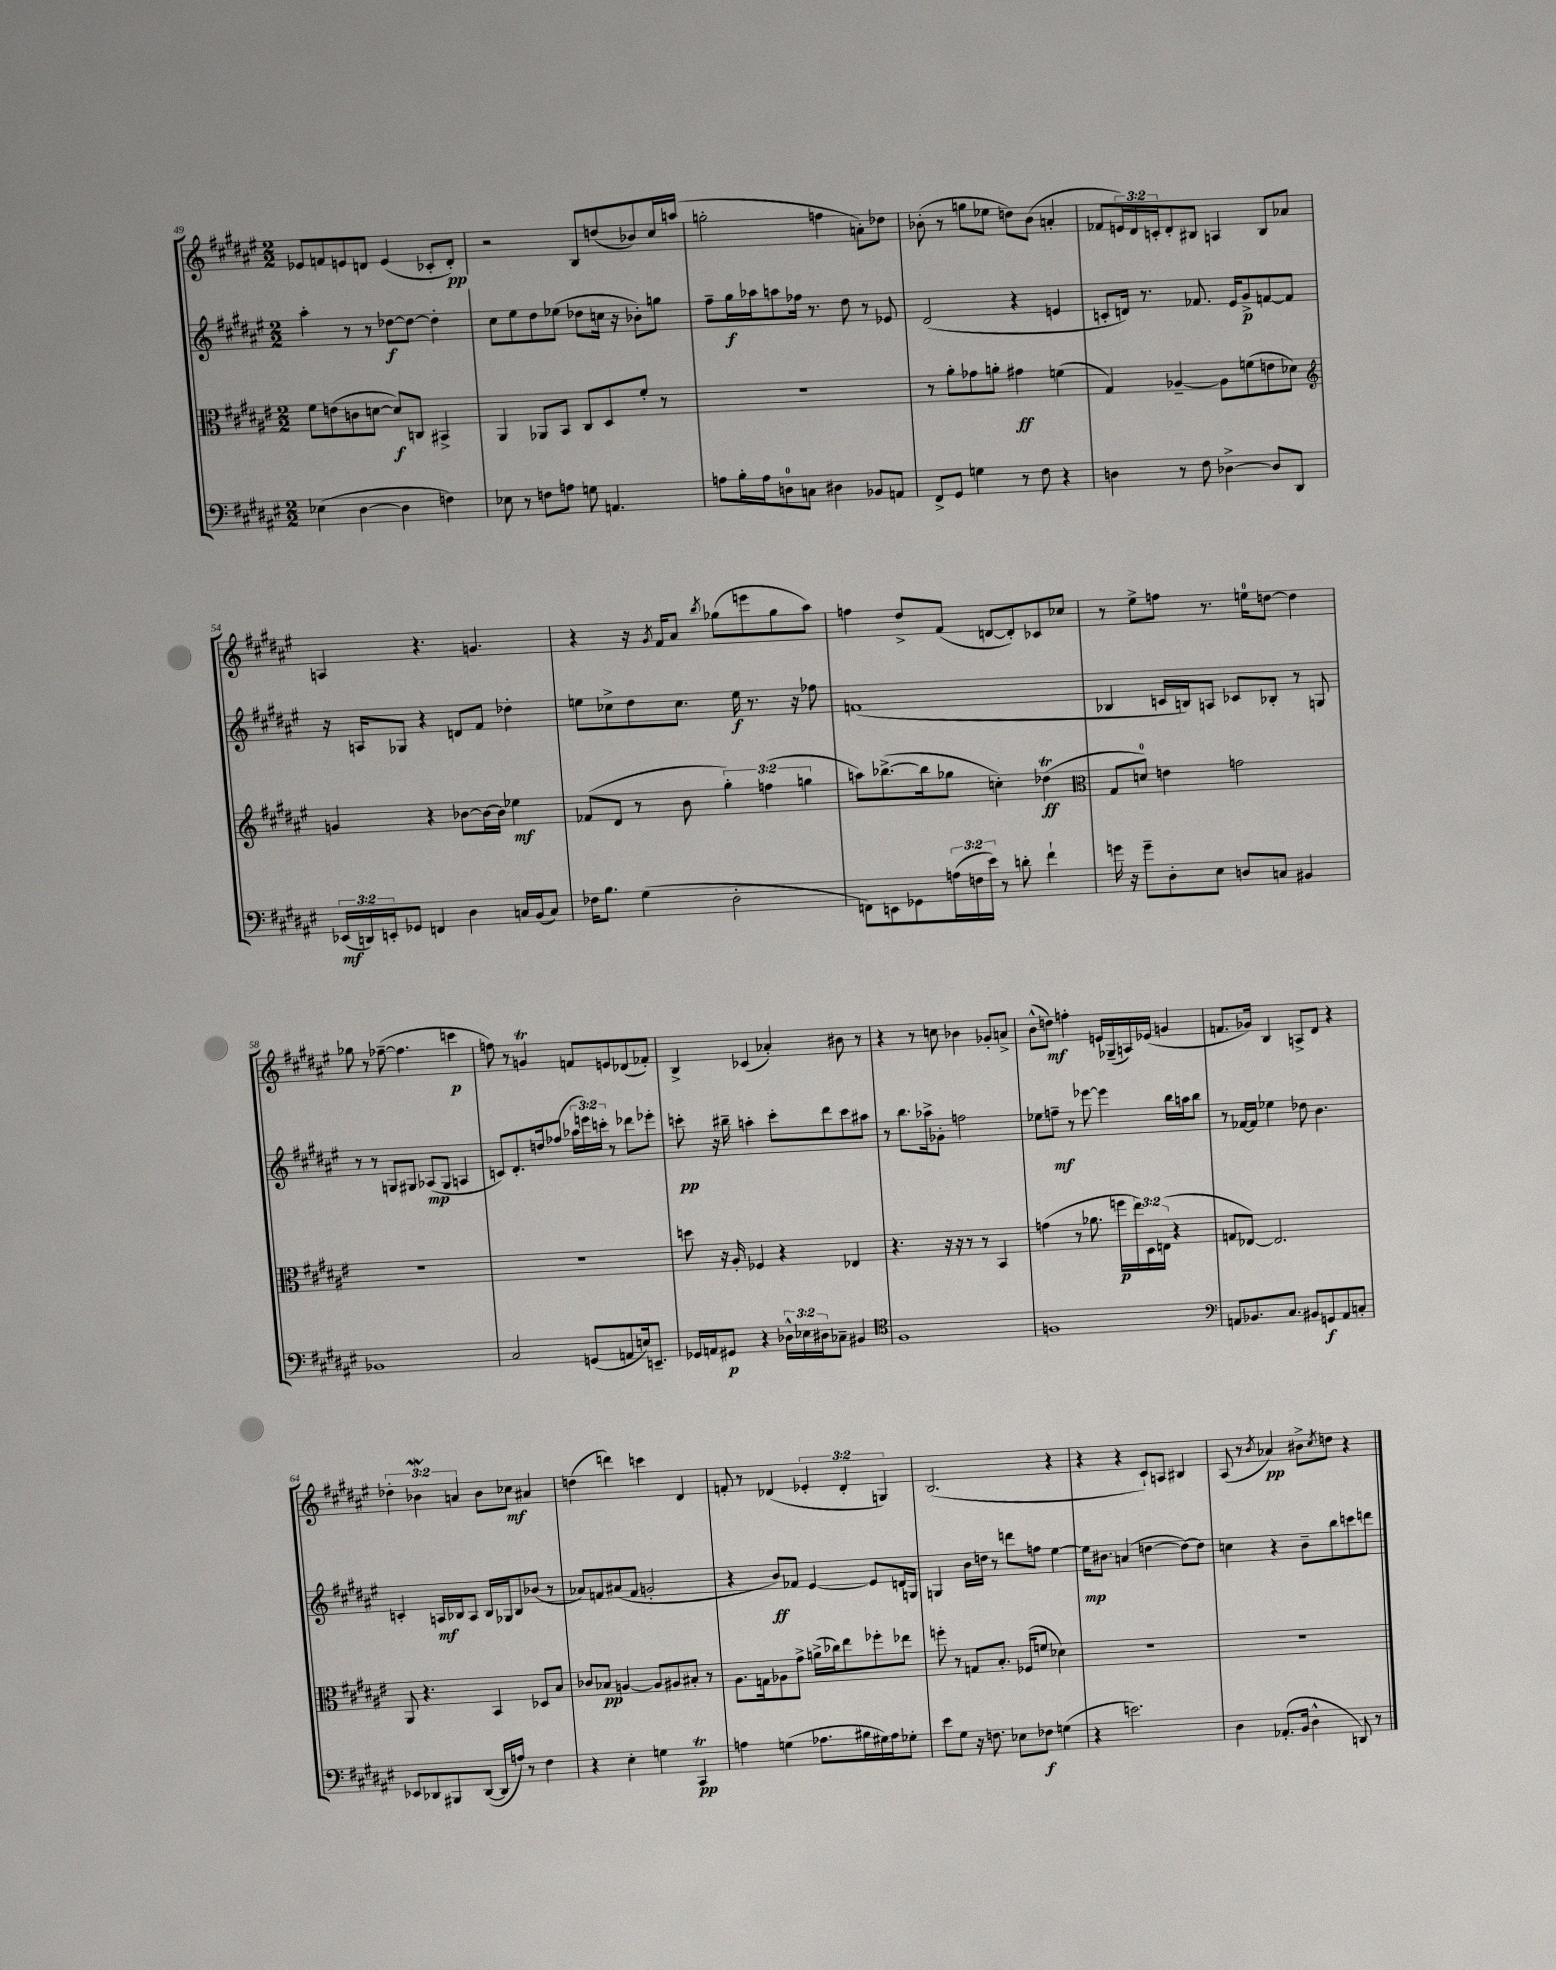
<<
\new StaffGroup <<
\new Staff = "s0" {
    \clef treble \key fis \major \numericTimeSignature \time 2/2 \override Staff.TupletNumber.text = #tuplet-number::calc-fraction-text
    ees'8 f'8 e'8 d'8 e'4( ces'8-. d'8-.\pp) |
    r2 b8 d''8( bes'8) cis''16 a''16( |
    g''2-. f''4 a'8-.) des''8 |
    bes'8-.( r8 g''8 ees''8 d''8) bes'8( a'4-. |
    fes'8 \tuplet 3/2 { e'16) dis'16 c'16-. } dis'8-. bis8 a4 bis8 aes'8 |
    a4 r4. g'4. |
    r4 r16 \acciaccatura { gis'8 } fis'16 ais'8 \acciaccatura { b''8 } ges''8( e'''8 ges''8 ais''8) |
    f''4 dis''8-> fis'8( d'8~ d'8-.) ces'8 ces''8 |
    r8 eis''8-> f''8 r8. e''16-0 d''8~ d''4 |
    ges''8 r8 fes''8~--( fes''4. c'''4\p |
    f''8) r8 g'4\trill f'8 e'8 des'8( fes'8-.) |
    b4-> ces'4( aes'4-.) bis'8 r8 |
    r4 r8 c''8 bes'4 ges'8-. a'8-> |
    b'8-^( d''8\mf) f''4-. e'16 ges16--( a16) ees'16( g'4 |
    f'8. ges'16) b4 a8-> dis'8 r4 |
    \tuplet 3/2 { des''4-. bes'4\mordent a'4 } bes'8 ces''8\mf ais'4 |
    d''4( d'''4) c'''4 dis'4 |
    f'8-. r8 des'4( \tuplet 3/2 { ees'4-. des'4-. g4) } |
    b2.( r4 |
    r4 r4 cis'8-!) a8 bis4 |
    ais8( r8 \acciaccatura { b'8 } aes'4\pp) bis'8-> \acciaccatura { cis''8 } d''8 r4 \bar "|." |
}
\new Staff = "s1" {
    \clef treble \key fis \major \numericTimeSignature \time 2/2 \override Staff.TupletNumber.text = #tuplet-number::calc-fraction-text
    ais''4-. r8 r8 des''8~\f des''8~ des''4-. |
    cis''8 eis''8 dis''8 ees''8( des''8 c''16 r16 bes'8-.) g''8 |
    fis''8-- gis''16\f aes''16 a''8 fes''16 r8. dis''8 r8 ees'8 |
    dis'2( r4 e'4 |
    c'8-. d'16) r8. fes'8. eis'16 gis'8->\p f'8~ f'8 |
    r16 a16 ges8 r4 d'8 fis'8 des''4-. |
    e''8 ces''8-> dis''8 ces''8. e''16\f r8. r16 fes''8 |
    f'1( |
    bes4 c'16 b16) a8 ces'8 bes8-. r8 g8 |
    r8 r8 g8 gis8 aes8\mp( gis8 a4 |
    c'8) dis'8.-. d''16 fes''8( \tuplet 3/2 { aes''16 e'''16) c'''16-. } r8 des'''8 ees'''8-. |
    c'''8-.\pp r16 bis''16-- a''4-. c'''8-. dis'''8 c'''8 ais''8 |
    r8 b''8. aes''16-> ges'8-. f''2 |
    ees''8 f''8--\mf r8 ees'''8~ ees'''4 b''16 a''16 b''8 |
    r8 fes'16~ fes'16 ees''4 des''8 b'4. |
    c'4-. a16\mf bes16 a8 bes16 ges16 bes8 bes'8( r8 |
    aes'8) f'8 ais'8( f'8 g'2-. |
    r4 b'8\ff) fes'8 eis'4~ eis'8 d'16 g16 |
    g4 b'16 d''16 r8 d'''8 f''8 eis''4~ |
    eis''16\mp bis'8. a'4( d''4~ d''8~) d''8 |
    c''4 r4 b'8-- b''8 c'''8 d'''8 \bar "|." |
}
\new Staff = "s2" {
    \clef alto \key fis \major \numericTimeSignature \time 2/2 \override Staff.TupletNumber.text = #tuplet-number::calc-fraction-text
    fis'8 e'8( c'8 d'8~ d'8\f) c8 bis,4-> |
    ais,4 aes,8 b,8 cis8 dis8 fis'8-. r8 |
    r1 |
    r8 ais'8-. ges'8 a'8-. gis'4\ff f'4( |
    gis4) aes4~-- aes8 f'8( e'8 des'8) |
    \clef treble g'4 r4 bes'8~ bes'16~ bes'16 ees''4\mf |
    fes'8( dis'8 r8 b'8 \tuplet 3/2 { gis''4-.) f''4( g''4 } |
    a''8) bes''8.~->( bes''16 ges''8 c''4-.) des''4\trill\ff( |
    \clef alto gis8 d'8-0) e'4 g'2 |
    R1 |
    R1 |
    d''8 r16 ais16-. fes4 r4 ees4 |
    r4. r16 r16 r8 r8 b,4 |
    g'4( r8 aes'8. f''16\p \tuplet 3/2 { eis''16) dis16 e16( } r4 |
    g8 ees8~) ees2. |
    ais,8 r4. b,4 des8 b8 |
    ces'8 bes8\pp a4~ a8 ais8 bis8-. r8 |
    ais8. g16 aes8 gis'8-> a'16->( ces''16) eis''8 fes''8-. ees''8 |
    f''8-. r8 g8 b8.-. fes16( f'8 des'4) |
    R1 |
    R1 \bar "|." |
}
\new Staff = "s3" {
    \clef bass \key fis \major \numericTimeSignature \time 2/2 \override Staff.TupletNumber.text = #tuplet-number::calc-fraction-text
    ees4( dis4~ dis4 f4) |
    ees8 r8 f8 a8 g8 a,4. |
    a8 b16-. a16 d8-0 c8 dis4 bes,8 a,8 |
    fis,8-> gis,8 g4 r8 fis8 r4 |
    d4 r8 fis8 des4~-> des8 dis,8 |
    \tuplet 3/2 { ees,16\mf( d,16) e,16-. } ges,8 f,4 dis4 c16 b,16( c8) |
    fes16 b8. gis4( dis2-. |
    f,8) e,8 ges,8 \tuplet 3/2 { a16( f16 eis'16) } r8 d'8-. fis'4-! |
    g'16 r16 g'8-- dis8-. eis8 d8 c8 bis,4 |
    bes,1 |
    cis2 g,8( a,8 e16) e,8.-- |
    ges,16 a,16 gis,8\p r4 \tuplet 3/2 { des16-^ ees16 dis16 } ces8-- bis,4 |
    \clef tenor fis1 |
    f1 |
    \clef bass a,8 bes,8. cis8. bis,8 g,8\f a,8 c8-. |
    ees,8 des,8 bis,,8 des,8~( des,16 a16) r8 fis4 |
    r4 eis4-. g4 cis,4\trill\pp |
    a4 g4( aes8. bis16 gis16) aes16 ges8-. |
    eis'8 gis8 r16 f8. ees8 fes8\f g4( |
    r4 e'2.) |
    dis4 aes,8.-.( b,16 dis4-^ d,8) r8 \bar "|." |
}
>>
>>
\layout { \context { \Score currentBarNumber = #49 } }
